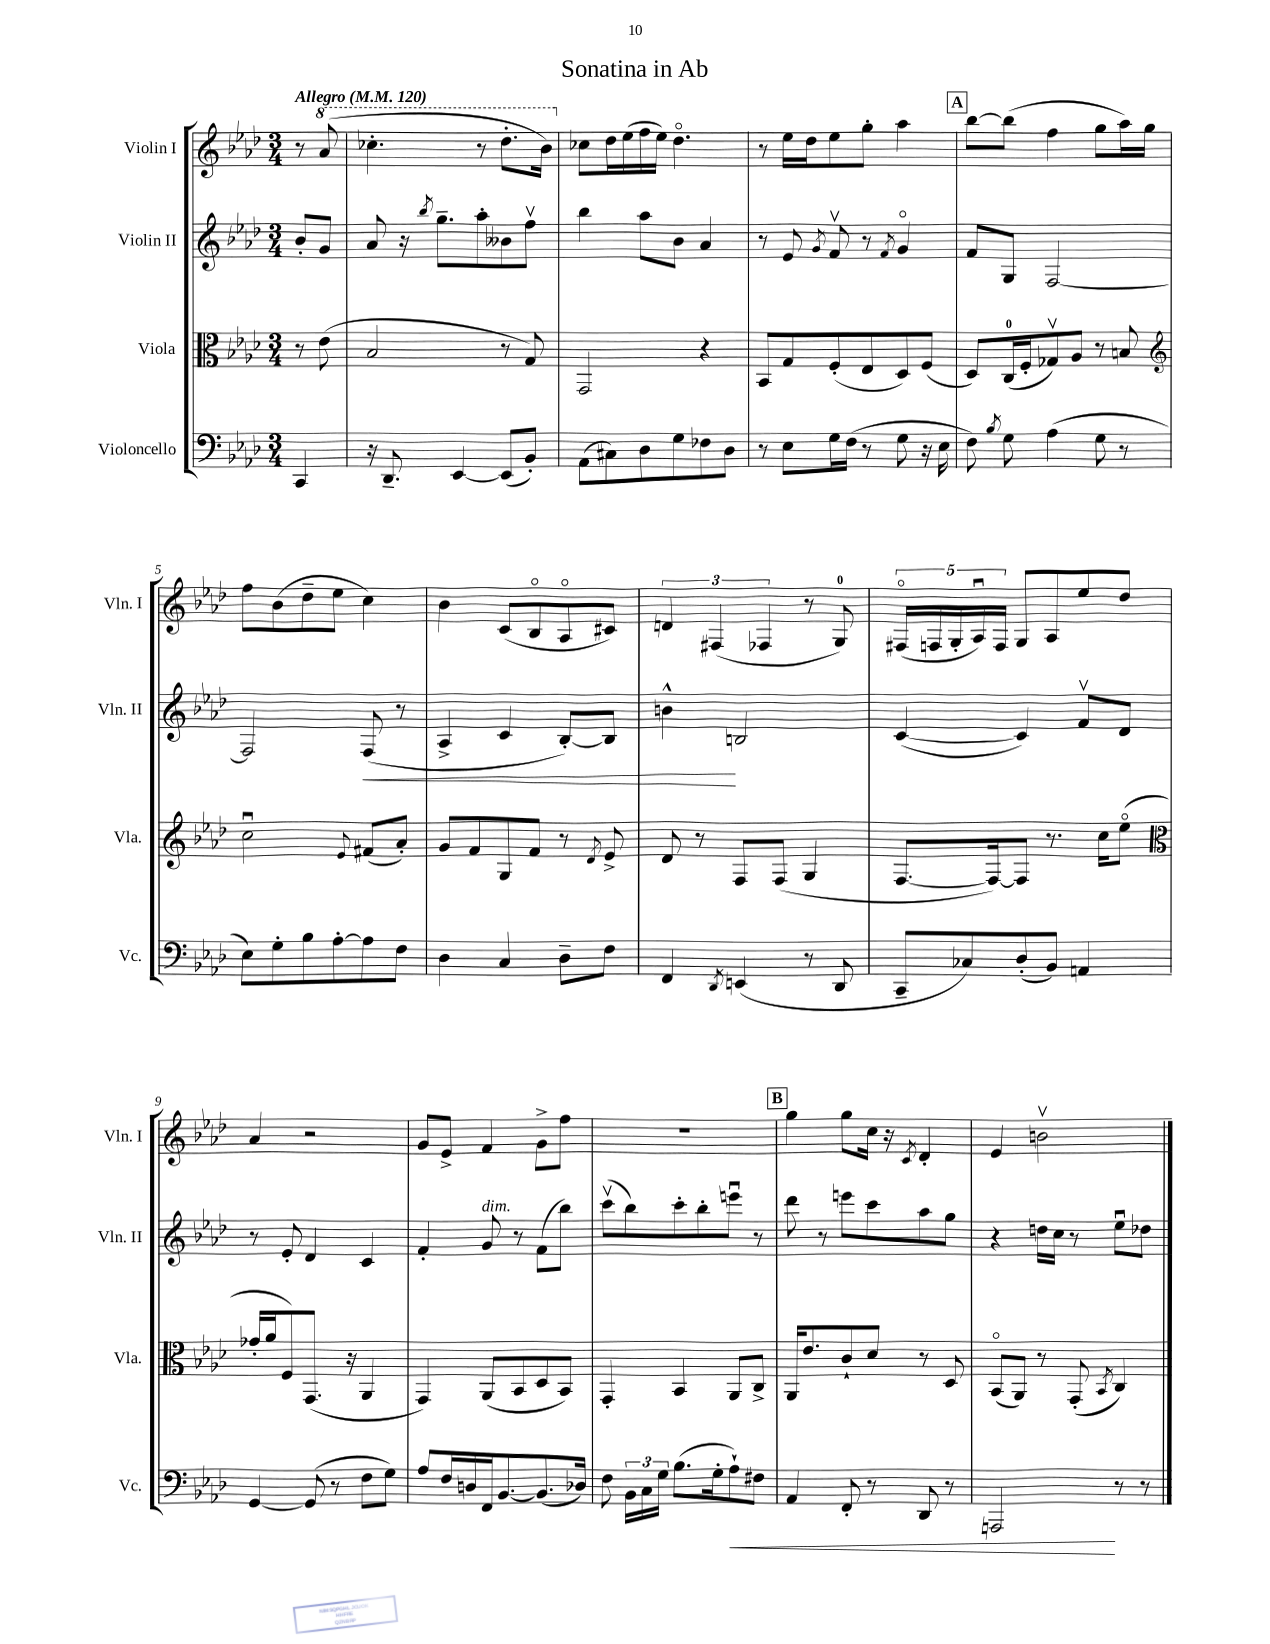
\header { title = "Sonatina in Ab" }
<<
\new StaffGroup <<
\new Staff = "s0" \with { instrumentName = "Violin I" shortInstrumentName = "Vln. I" } {
    \clef treble \key aes \major \numericTimeSignature \time 3/4 \partial 4 \tempo "Allegro" 4 = 120
    \autoBeamOff r8 \ottava #1 aes''8( |
    ces'''4.-. r8 des'''8.[-. bes''16]) \ottava #0 |
    ces''8[ des''16 ees''16( f''16 ees''16]) des''4.\flageolet |
    r8 ees''16[ des''16 ees''8 g''8]-. aes''4 |
    \mark \markup { \box "A" } bes''8[~ bes''8]( f''4 g''8[ aes''16) g''16] |
    f''8[ bes'8( des''8-- ees''8] c''4) |
    bes'4 c'8[( bes8\flageolet aes8\flageolet cis'8]) |
    \tuplet 3/2 { d'4 fis4( fes4 } r8 g8-0) |
    \tuplet 5/4 { fis16[\flageolet( f16 g16-. aes16\downbow) f16] } g8[ aes8 ees''8 des''8] |
    aes'4 r2 |
    g'8[ ees'8]-> f'4 g'8[-> f''8] |
    R2. |
    \mark \markup { \box "B" } g''4 g''8[ c''16] r16 \acciaccatura { c'8 } des'4-. |
    ees'4 b'2\upbow \bar "|." |
}
\new Staff = "s1" \with { instrumentName = "Violin II" shortInstrumentName = "Vln. II" } {
    \clef treble \key aes \major \numericTimeSignature \time 3/4 \partial 4
    \autoBeamOff bes'8[-. g'8] |
    aes'8 r16 \acciaccatura { bes''8 } g''8.[-- aes''8-. beses'8 f''8]\upbow |
    bes''4 aes''8[ bes'8] aes'4 |
    r8 ees'8 \acciaccatura { g'8 } f'8\upbow r8 \acciaccatura { f'8 } g'4\flageolet |
    \mark \markup { \box "A" } f'8[ g8] f2~ |
    f2 f8\<( r8 |
    aes4-> c'4 bes8[~-.) bes8] |
    b'4-^\! b2 |
    c'4~( c'4) f'8[\upbow des'8] |
    r8 ees'8-. des'4 c'4 |
    f'4-. g'8^\markup { \italic "dim." } r8 f'8[( bes''8]) |
    c'''8[\upbow( bes''8) c'''8-. bes''8-. e'''8]\downbow r8 |
    \mark \markup { \box "B" } des'''8 r8 e'''8[ c'''8 aes''8 g''8] |
    r4 d''16[ c''16] r8 ees''8[\downbow des''8] \bar "|." |
}
\new Staff = "s2" \with { instrumentName = "Viola" shortInstrumentName = "Vla." } {
    \clef alto \key aes \major \numericTimeSignature \time 3/4 \partial 4
    \autoBeamOff r8 ees'8( |
    bes2 r8 g8) |
    g,2 r4 |
    bes,8[ g8 f8-.( ees8 des8) f8]( |
    \mark \markup { \box "A" } des8[) c16-0( f16-. ges8\upbow) aes8] r8 b8 |
    \clef treble c''2\downbow \appoggiatura { ees'8 } fis'8[( aes'8]-.) |
    g'8[ f'8 g8 f'8] r8 \acciaccatura { des'8 } ees'8-> |
    des'8 r8 f8[ f8]( g4 |
    f8.[~ f16~) f8] r8. c''16[ ees''8]\flageolet( |
    \clef alto ges'16[-. aes'16 f8) g,8.]( r16 aes,4 |
    g,4) aes,8[( bes,8 des8 bes,8]) |
    g,4-. bes,4 aes,8[ c8]-> |
    \mark \markup { \box "B" } aes,16[ ees'8. c'8-! des'8] r8 des8 |
    bes,8[\flageolet( aes,8]) r8 g,8-.( \acciaccatura { bes,8 } c4) \bar "|." |
}
\new Staff = "s3" \with { instrumentName = "Violoncello" shortInstrumentName = "Vc." } {
    \clef bass \key aes \major \numericTimeSignature \time 3/4 \partial 4
    \autoBeamOff c,4 |
    r16 des,8.-- ees,4~ ees,8[( bes,8]-.) |
    aes,8[( cis8) des8 g8 fes8 des8] |
    r8 ees8[ g16 f16]( r8 g8 r16 ees16 |
    \mark \markup { \box "A" } f8) \acciaccatura { bes8 } g8 aes4( g8 r8 |
    ees8[) g8-. bes8 aes8~-. aes8 f8] |
    des4 c4 des8[-- f8] |
    f,4 \acciaccatura { des,8 } e,4( r8 des,8 |
    c,8[-- ces8) des8-.( bes,8]) a,4 |
    g,4~ g,8( r8 f8[ g8]) |
    aes8[ f16 d16 f,16 bes,8.~ bes,8.( des16]) |
    f8 \tuplet 3/2 { bes,16[ c16 g16] } bes8.[( g16-. aes8-!\<) fis8] |
    \mark \markup { \box "B" } aes,4 f,8-. r8 des,8 r8 |
    a,,2\! r8 r8 \bar "|." |
}
>>
>>
